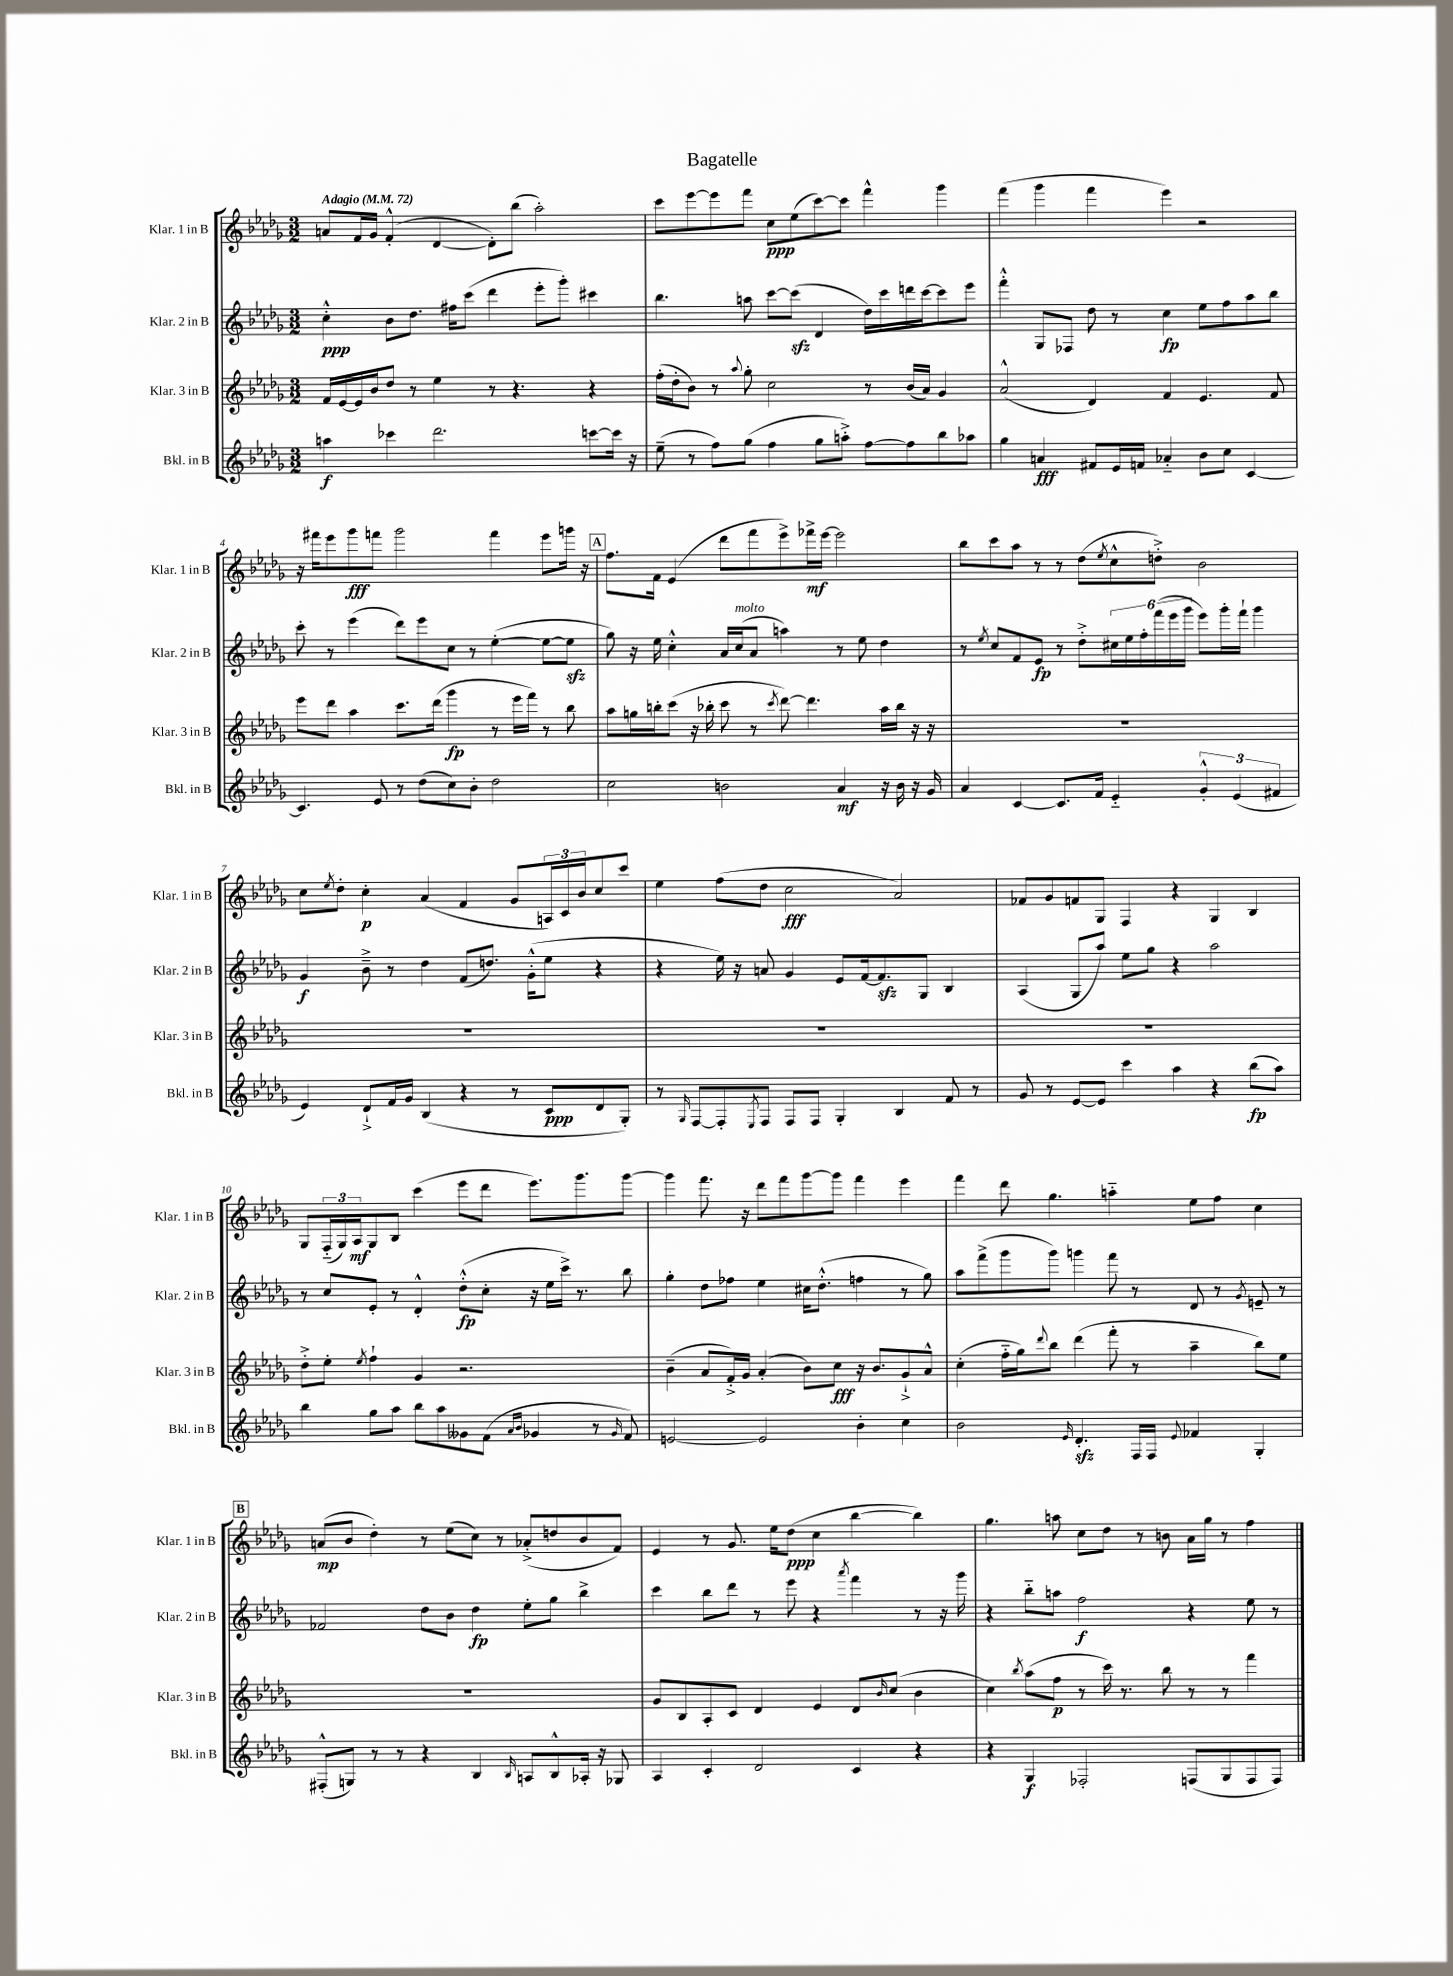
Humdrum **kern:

**kern	**dynam	**kern	**dynam	**kern	**dynam	**kern	**dynam
*part4	*part4	*part3	*part3	*part2	*part2	*part1	*part1
*staff4	*staff4	*staff3	*staff3	*staff2	*staff2	*staff1	*staff1
*I"Bkl. in B	*	*I"Klar. 3 in B	*	*I"Klar. 2 in B	*	*I"Klar. 1 in B	*
*I'Bkl. in B	*	*I'Klar. 3 in B	*	*I'Klar. 2 in B	*	*I'Klar. 1 in B	*
*clefG2	*	*clefG2	*	*clefG2	*	*clefG2	*
*k[b-e-a-d-g-]	*	*k[b-e-a-d-g-]	*	*k[b-e-a-d-g-]	*	*k[b-e-a-d-g-]	*
*M3/2	*	*M3/2	*	*M3/2	*	*M3/2	*
*MM72	*	*MM72	*	*MM72	*	*MM72	*
=1	=1	=1	=1	=1	=1	=1	=1
!	!	!	!	!	!	!LO:TX:a:B:t=Adagio	!
4aan\	f	16f/LL	.	4cc'^^\	ppp	8an/L	.
.	.	[16e-/	.	.	.	.	.
.	.	16e-/]	.	.	.	16f/L	.
.	.	16b-/J	.	.	.	16g-/JJ	.
4ccc-X\	.	8dd-/J	.	8b-\L	.	(4f'^^/	.
.	.	8r	.	8.dd-\J	.	.	.
2.ddd-\	.	4ee-\	.	.	.	[4d-/	.
.	.	.	.	16ff#X\KL	.	.	.
.	.	.	.	(8ccc\J	.	.	.
.	.	8r	.	4ddd-\	.	8d-'\L])	.
.	.	4.r	.	.	.	(8bb-\J	.
.	.	.	.	8eee-'\L	.	2aa-'\)	.
.	.	.	.	8ggg-'\J)	.	.	.
[8cccn\L	.	4r	.	4ccc#X\	.	.	.
16ccc\Jk]	.	.	.	.	.	.	.
16r	.	.	.	.	.	.	.
=2	=2	=2	=2	=2	=2	=2	=2
(8ee-~\	.	(16ff'\LL	.	4.bb-\	.	8ccc\L	.
.	.	16dd-'\J	.	.	.	.	.
8r	.	8b-\J)	.	.	.	[8eee-\	.
8ff\L)	.	8r	.	.	.	8eee-\]	.
.	.	8qqaa-/	.	.	.	.	.
(8gg-\J	.	8gg-'\	.	8aan\	.	8fff\J	.
4ff\	.	2cc\	.	[8ccc\L	.	8cc\L	ppp
.	.	.	.	(8ccczz\J]	.	(8ee-\	.
8gg-\L	.	.	.	4d-/	.	[8ccc\)	.
8aan'^\J)	.	.	.	.	.	8ccc\J]	.
[8ff\L	.	8r	.	16dd-\LL)	.	4fff^^\	.
.	.	.	.	16ccc\	.	.	.
8ff\]	.	(16b-/LL	.	16dddn\	.	.	.
.	.	16a-/JJ)	.	[16ccc\J	.	.	.
8bb-\	.	4g-/	.	8ccc\]	.	4ggg-\	.
8aa-X\J	.	.	.	8eee-\J	.	.	.
=3	=3	=3	=3	=3	=3	=3	=3
4gg-\	.	(2a-^^/	.	4fff'^^\	.	(4fff\	.
4an/	fff	.	.	8G-/L	.	4ggg-\	.
.	.	.	.	8F-X/J	.	.	.
8f#X/L	.	4d-/)	.	8dd-\	.	4fff\	.
16e-/L	.	.	.	8r	.	.	.
16fn/JJ	.	.	.	.	.	.	.
4a-X/	.	4f/	.	4cc\	fp	4eee-\)	.
8b-\L	.	4.e-/	.	8ee-\L	.	2r	.
8cc\J	.	.	.	8ff\	.	.	.
[4c/	.	.	.	8aa-\	.	.	.
.	.	8f/	.	8bb-\J	.	.	.
!!LO:LB:g=z
=4	=4	=4	=4	=4	=4	=4	=4
4.c/]	.	8eee-\L	.	8ccc'\	.	16r	.
.	.	.	.	.	.	16fff#X\KL	.
.	.	8ddd-\J	.	8r	.	8eee-\	.
.	.	4aa-\	.	(4eee-\	.	8ggg-\	fff
8e-/	.	.	.	.	.	8fffn\J	.
8r	.	8.ccc\L	.	8ddd-\L)	.	2ggg-\	.
(8dd-\L	.	.	.	8eee-\	.	.	.
.	.	(16ddd-\Jk	.	.	.	.	.
8cc\)	.	4ggg-\	fp	8cc\J	.	.	.
8b-'\J	.	.	.	8r	.	.	.
2dd-\	.	8r	.	([4ee-'\	.	4fff\	.
.	.	16eee-\LL	.	.	.	.	.
.	.	16fff\JJ)	.	.	.	.	.
.	.	8r	.	8ee-\L_	.	8eee-\L	.
.	.	8bb-\	.	8ee-zz\J]	.	16gggn\Jk	.
.	.	.	.	.	.	16r	.
!!LO:REH:place=s1:t=A
=5	=5	=5	=5	=5	=5	=5	=5
2cc\	.	8aa-\L	.	8gg-\)	.	8.ff\L	.
.	.	16ggn\L	.	16r	.	.	.
.	.	16bbn'\J	.	16ee-\	.	16f\Jk	.
.	.	(8ccc\J	.	4cc'^^\	.	(4e-/	.
.	.	16r	.	.	.	.	.
.	.	16bb-X'\	.	.	.	.	.
2bn\	.	8ccc\	.	16a-/LL	.	8ddd-\L	.
!	!	!	!	!LO:TX:a:i:t=molto	!	!	!
.	.	.	.	(16cc/J	.	.	.
.	.	8r	.	8a-/J	.	8fff\	.
.	.	8qccc/	.	.	.	.	.
.	.	[8ddd-\)	.	4aan\)	.	8eee-^\)	.
.	.	4.ddd-\]	.	.	.	16fff-X^\L	mf
.	.	.	.	.	.	[16eee-\JJ	.
4a-/	mf	.	.	8r	.	2eee-\]	.
.	.	.	.	8ee-\	.	.	.
16r	.	16aa-\LL	.	4dd-\	.	.	.
16b\	.	16bb-\JJ	.	.	.	.	.
16r	.	16r	.	.	.	.	.
16g-/	.	16r	.	.	.	.	.
=6	=6	=6	=6	=6	=6	=6	=6
4a-/	.	1.r	.	8r	.	8bb-\L	.
.	.	.	.	8qee-/	.	.	.
.	.	.	.	8cc/L	.	8ccc\	.
[4c/	.	.	.	8f/	.	8aa-\J	.
.	.	.	.	8e-/J	fp	8r	.
8.c/L]	.	.	.	8r	.	8r	.
.	.	.	.	8dd-'^\L	.	(8dd-\L	.
16f/Jk	.	.	.	.	.	.	.
.	.	.	.	.	.	8qee-/	.
4e-/	.	.	.	24cc#X\L	.	8cc^^\	.
.	.	.	.	24ee-\	.	.	.
.	.	.	.	24ff'\	.	.	.
.	.	.	.	(24fff\	.	8ddn'^\J)	.
.	.	.	.	24eee-\	.	.	.
.	.	.	.	24ggg-\JJ	.	.	.
6g-'^^/	.	.	.	8eee-\L)	.	2b-\	.
.	.	.	.	16ggg-'\L	.	.	.
(6e-/	.	.	.	.	.	.	.
.	.	.	.	16fff`\JJ	.	.	.
.	.	.	.	4ggg-\	.	.	.
6f#X/	.	.	.	.	.	.	.
!!LO:LB:g=z
=7	=7	=7	=7	=7	=7	=7	=7
4e-/)	.	1.r	.	4g-/	f	8cc\L	.
.	.	.	.	.	.	8qee-/	.
.	.	.	.	.	.	8dd-'\J	.
8d-`^/L	.	.	.	8b-~^\	.	4cc'\	p
16f/L	.	.	.	8r	.	.	.
16g-/JJ	.	.	.	.	.	.	.
(4B-/	.	.	.	4dd-\	.	(4a-/	.
4r	.	.	.	(8f/L	.	4f/	.
.	.	.	.	8.ddn/J)	.	.	.
8r	.	.	.	.	.	8g-/L	.
.	.	.	.	(16g-'^^\KL	.	.	.
8c/L	ppp	.	.	8ee-\J	.	24An/L)	.
.	.	.	.	.	.	24c/	.
.	.	.	.	.	.	24b-/J	.
8d-/	.	.	.	4r	.	8cc/	.
8G-'/J)	.	.	.	.	.	8ccc/J	.
=8	=8	=8	=8	=8	=8	=8	=8
8r	.	1.r	.	4r	.	4ee-\	.
16qqG-/	.	.	.	.	.	.	.
[8F/L	.	.	.	.	.	.	.
8F'/]	.	.	.	16ee-\)	.	(8ff\L	.
.	.	.	.	16r	.	.	.
8qE-/	.	.	.	.	.	.	.
8F/J	.	.	.	8an/	.	8dd-\J	.
8F/L	.	.	.	4g-/	.	2cc\	fff
8F/J	.	.	.	.	.	.	.
4G-'/	.	.	.	8e-/L	.	.	.
.	.	.	.	[16f/k	.	.	.
.	.	.	.	8.fzz/]	.	.	.
4B-/	.	.	.	.	.	2a-/)	.
.	.	.	.	8G-/J	.	.	.
8f/	.	.	.	4B-/	.	.	.
8r	.	.	.	.	.	.	.
=9	=9	=9	=9	=9	=9	=9	=9
8g-/	.	1.r	.	(4A-/	.	8f-X/L	.
8r	.	.	.	.	.	8g-/	.
[8e-/L	.	.	.	8G-/L	.	8fn/	.
8e-/J]	.	.	.	8aa-/J)	.	8G-/J	.
4ccc\	.	.	.	8ee-\L	.	4F/	.
.	.	.	.	8gg-\J	.	.	.
4aa-\	.	.	.	4r	.	4r	.
4r	.	.	.	2aa-\	.	4G-/	.
(8bb-\L	fp	.	.	.	.	4B-/	.
8aa-\J)	.	.	.	.	.	.	.
!!LO:LB:g=z
=10	=10	=10	=10	=10	=10	=10	=10
4bb-\	.	8dd-'^\L	.	8r	.	8G-/L	.
.	.	8ee-'\J	.	8cc/L	.	(24F/L	.
.	.	.	.	.	.	24G-/)	.
.	.	.	.	.	.	24A-/J	mf
.	.	8qee-/	.	.	.	.	.
8gg-\L	.	4ff`\	.	8e-'/J	.	8G-/	.
8aa-\J	.	.	.	8r	.	8B-/J	.
8bb-\L	.	4g-/	.	4d-'^^/	.	(4ccc\	.
8aa-\	.	.	.	.	.	.	.
8g--X\	.	2.r	.	(8dd-'^^\L	fp	8eee-\L	.
(8f\J	.	.	.	8cc'\J	.	8ddd-\J	.
16qqa-/LL	.	.	.	.	.	.	.
16qqb-/JJ	.	.	.	.	.	.	.
4g-X/	.	.	.	16r	.	8.eee-\L)	.
.	.	.	.	16ee-\LL	.	.	.
.	.	.	.	16ccc^\JJ)	.	.	.
.	.	.	.	8.r	.	8.ggg-\	.
8r	.	.	.	.	.	.	.
16qqg-/	.	.	.	.	.	.	.
8f/)	.	.	.	8bb-\	.	[8ggg-\J	.
=11	=11	=11	=11	=11	=11	=11	=11
[2en/	.	(4b-~\	.	4gg-'\	.	4ggg-\]	.
.	.	8a-/L	.	8dd-\L	.	8.fff\	.
.	.	16f'^/L)	.	8ff-X\J	.	.	.
.	.	16g-/JJ	.	.	.	16r	.
2e/]	.	(4a-'/	.	4ee-\	.	8ddd-\L	.
.	.	.	.	.	.	8fff\	.
.	.	8b-\L)	.	16cc#X\KL	.	[8ggg-\	.
.	.	.	.	(8.dd-'^^\J	.	.	.
.	.	8cc\J	fff	.	.	8ggg-\J]	.
4b-'\	.	16r	.	4ffn\	.	4fff\	.
.	.	8.b-/L	.	.	.	.	.
4cc\	.	8g-`^/	.	8r	.	4eee-\	.
.	.	8a-^^/J	.	8gg-\)	.	.	.
=12	=12	=12	=12	=12	=12	=12	=12
2b-\	.	(4cc'\	.	8aa-\L	.	4fff\	.
.	.	.	.	(8fff^\	.	.	.
.	.	16ff\LL	.	8ggg-\	.	8ddd-\	.
.	.	16gg-\J)	.	.	.	.	.
.	.	8qqddd-/	.	.	.	.	.
.	.	8bb-\J	.	8ggg-\J)	.	4.gg-\	.
16qqe-/	.	.	.	.	.	.	.
4.d-zz'/	.	(4ddd-\	.	4gggn\	.	.	.
.	.	8fff'\	.	8fff\	.	4aan\	.
16F/LL	.	8r	.	8r	.	.	.
16F/JJ	.	.	.	.	.	.	.
8qqe-/	.	.	.	.	.	.	.
4f-X/	.	4aa-~\	.	8d-/	.	8ee-\L	.
.	.	.	.	8r	.	8ff\J	.
.	.	.	.	8qg-/	.	.	.
4G-'/	.	8bb-\L)	.	8en~/	.	4cc\	.
.	.	8ee-\J	.	8r	.	.	.
!!LO:LB:g=z
!!LO:REH:place=s1:t=B
=13	=13	=13	=13	=13	=13	=13	=13
(8F#X'^^/L	.	1.r	.	2f-X/	.	(8an/L	mp
8Gn/J)	.	.	.	.	.	8b-/J	.
8r	.	.	.	.	.	4dd-'\)	.
8r	.	.	.	.	.	.	.
4r	.	.	.	8dd-\L	.	8r	.
.	.	.	.	8b-\J	.	(8ee-\L	.
4B-/	.	.	.	4dd-\	fp	8cc\J)	.
.	.	.	.	.	.	8r	.
16qqB-/	.	.	.	.	.	.	.
8An/L	.	.	.	8ee-'\L	.	(8a-X'^/L	.
8B-^^/	.	.	.	8gg-\J	.	8ddn/	.
16A-X'/Jk	.	.	.	4bb-^\	.	8b-/	.
16r	.	.	.	.	.	.	.
8G-X/	.	.	.	.	.	8f/J)	.
=14	=14	=14	=14	=14	=14	=14	=14
4A-/	.	8g-/L	.	4ccc\	.	4e-/	.
.	.	8B-/	.	.	.	.	.
4c'/	.	8A-'/	.	8bb-\L	.	8r	.
.	.	8c/J	.	8ddd-\J	.	8.g-/	.
2d-/	.	4d-/	.	8r	.	.	.
.	.	.	.	.	.	16ee-\KL	.
.	.	.	.	8eee-\	.	(8dd-\J	ppp
.	.	4e-/	.	4r	.	4cc\	.
.	.	.	.	8qaaa-/	.	.	.
4c/	.	8d-/L	.	4fff\	.	[4bb-\	.
.	.	16qqb-/	.	.	.	.	.
.	.	(8cc/J	.	.	.	.	.
4r	.	4b-\	.	8r	.	4bb-\])	.
.	.	.	.	16r	.	.	.
.	.	.	.	16ggg-\	.	.	.
=15	=15	=15	=15	=15	=15	=15	=15
4r	.	4cc\)	.	4r	.	4.gg-\	.
.	.	8qbb-/	.	.	.	.	.
4G-/	f	(8aa-\L	.	8bb-\L	.	.	.
.	.	8ff\J	p	8aan\J	.	8aan\	.
2F-X'/	.	8r	.	2ff\	f	8cc\L	.
.	.	16ccc\)	.	.	.	8dd-\J	.
.	.	8.r	.	.	.	.	.
.	.	.	.	.	.	8r	.
.	.	8bb-\	.	.	.	8bn\	.
(8Fn/L	.	8r	.	4r	.	16a-\LL	.
.	.	.	.	.	.	16gg-\JJ	.
8G-/	.	8r	.	.	.	8r	.
8F/	.	4fff\	.	8ee-\	.	4ff\	.
8F/J)	.	.	.	8r	.	.	.
==	==	==	==	==	==	==	==
*-	*-	*-	*-	*-	*-	*-	*-
